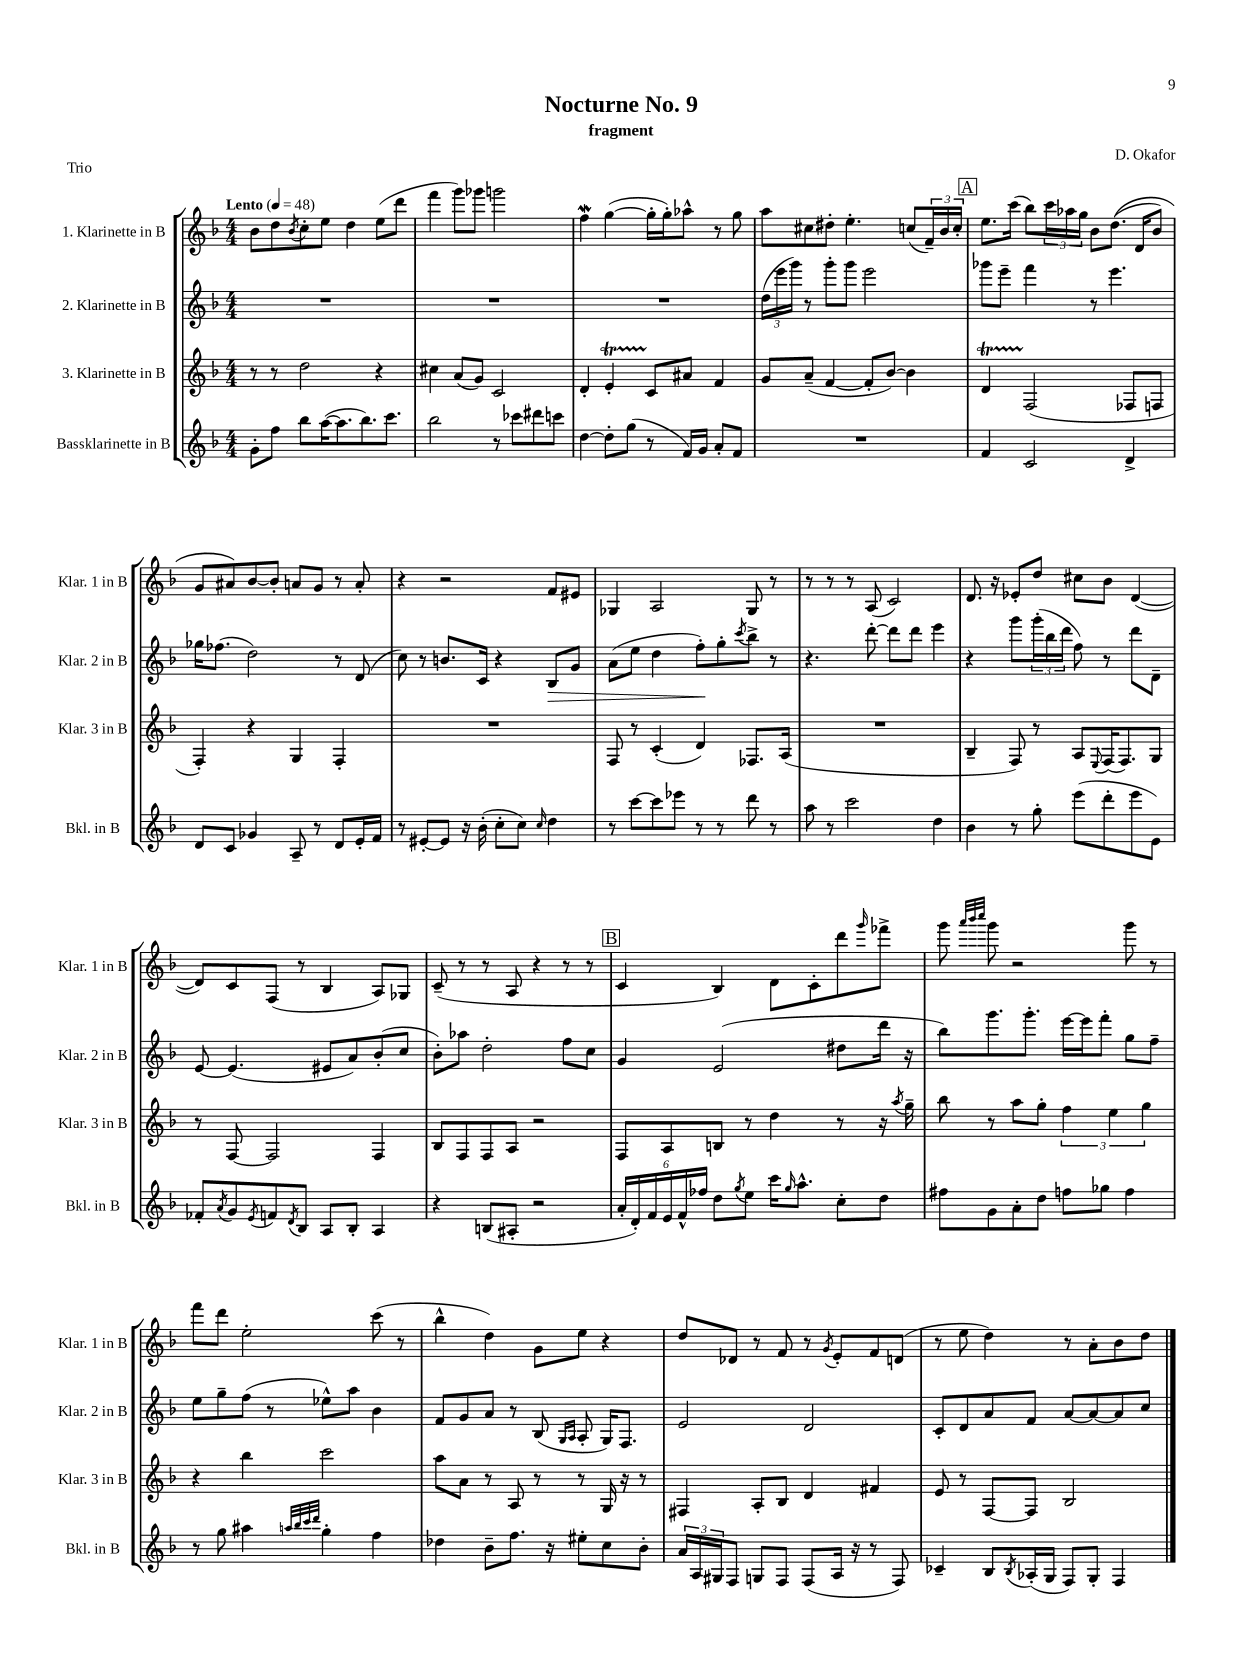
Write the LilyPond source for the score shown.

\header { title = "Nocturne No. 9" composer = "D. Okafor" subtitle = "fragment" piece = "Trio" }
<<
\new StaffGroup <<
\new Staff = "s0" \with { instrumentName = "1. Klarinette in B" shortInstrumentName = "Klar. 1 in B" } {
    \clef treble \key f \major \numericTimeSignature \time 4/4 \tempo "Lento" 4 = 48
    bes'8 d''8 \acciaccatura { bes'8 } c''8-. e''8 d''4 e''8( d'''8 |
    f'''4 g'''8) ges'''8 g'''2 |
    f''4\mordent g''4~( g''16-. g''16-.) aes''8-^ r8 g''8 |
    a''8 cis''8 dis''8-. e''4.-. c''8( \tuplet 3/2 { f'16--) bes'16 c''16-. } |
    \mark \markup { \box "A" } e''8. c'''16( bes''8) \tuplet 3/2 { c'''16 aes''16 g''16 } bes'8 d''8.(\( d'16 bes'8) |
    g'8 ais'8\) bes'8~ bes'8-. a'8 g'8 r8 a'8-. |
    r4 r2 f'8 eis'8 |
    ges4 a2 ges8 r8 |
    r8 r8 r8 a8( c'2) |
    d'8. r16 ees'8-. d''8 cis''8 bes'8 d'4~( |
    d'8) c'8 f8( r8 bes4 a8) ges8 |
    c'8--( r8 r8 a8 r4 r8 r8 |
    \mark \markup { \box "B" } c'4 bes4) d'8 c'8-. d'''8 \grace { g'''16 } fes'''8-> |
    g'''8 \grace { a'''32 bes'''32 c''''32 } g'''8 r2 g'''8 r8 |
    f'''8 d'''8 e''2-. c'''8( r8 |
    bes''4-^ d''4) g'8 e''8 r4 |
    d''8 des'8 r8 f'8 r8 \acciaccatura { g'8 } e'8-. f'8 d'8( |
    r8 e''8 d''4) r8 a'8-. bes'8 d''8 \bar "|." |
}
\new Staff = "s1" \with { instrumentName = "2. Klarinette in B" shortInstrumentName = "Klar. 2 in B" } {
    \clef treble \key f \major \numericTimeSignature \time 4/4
    R1 |
    R1 |
    R1 |
    \tuplet 3/2 { d''16( e'''16 g'''16) } r8 g'''8-. g'''8 e'''2 |
    \mark \markup { \box "A" } ges'''8 e'''8-- f'''4 r8 e'''4. |
    ges''16 fes''8.( d''2) r8 d'8( |
    c''8) r8 b'8. c'16 r4 bes8\> g'8 |
    a'8( e''8 d''4 f''8-.\!) g''8-. \acciaccatura { c'''8 } bes''8-> r8 |
    r4. d'''8~-. d'''8 d'''8 e'''4 |
    r4 g'''8 \tuplet 3/2 { g'''16-.( bes''16 d'''16 } f''8) r8 d'''8 d'8-- |
    e'8~ e'4.( eis'8 a'8) bes'8-.( c''8 |
    bes'8-.) aes''8 d''2-. f''8 c''8 |
    \mark \markup { \box "B" } g'4 e'2( dis''8 d'''16 r16 |
    bes''8) g'''8. g'''8.-. e'''16~ e'''16 f'''8-. g''8 f''8-- |
    e''8 g''8-- f''8( r8 ees''8-^) a''8 bes'4 |
    f'8 g'8 a'8 r8 bes8( \grace { g16 a16 } a8-. g16) f8. |
    e'2 d'2 |
    c'8-. d'8 a'8 f'8 a'8~ a'8~ a'8 c''8 \bar "|." |
}
\new Staff = "s2" \with { instrumentName = "3. Klarinette in B" shortInstrumentName = "Klar. 3 in B" } {
    \clef treble \key f \major \numericTimeSignature \time 4/4
    r8 r8 d''2 r4 |
    cis''4 a'8( g'8) c'2 |
    d'4-. e'4-.\startTrillSpan c'8\stopTrillSpan ais'8 f'4 |
    g'8 a'8--( f'4~ f'8-. bes'8~) bes'4 |
    \mark \markup { \box "A" } d'4\startTrillSpan f2\stopTrillSpan( fes8 f8 |
    f4-.) r4 g4 f4-. |
    R1 |
    f8 r8 c'4-.( d'4) fes8. a16( |
    R1 |
    bes4-- f8) r8 a8 \appoggiatura { e8 } f16( f8.) g8 |
    r8 f8~ f2 f4 |
    bes8 f8 f8 a8 r2 |
    \mark \markup { \box "B" } f8 a8 b8 r8 d''4 r8 r16 \acciaccatura { a''8 } g''16-- |
    bes''8 r8 a''8 g''8-. \tuplet 3/2 { f''4 e''4 g''4 } |
    r4 bes''4 c'''2 |
    a''8 a'8 r8 a8 r8 r8 g16 r16 r8 |
    fis4 a8-. bes8 d'4 fis'4 |
    e'8 r8 f8~ f8 bes2 \bar "|." |
}
\new Staff = "s3" \with { instrumentName = "Bassklarinette in B" shortInstrumentName = "Bkl. in B" } {
    \clef treble \key f \major \numericTimeSignature \time 4/4
    g'8-. f''8 bes''8 a''16~( a''8. bes''8.) c'''8. |
    bes''2 r8 ces'''8 dis'''8 c'''8 |
    d''4~ d''8-. g''8( r8 f'16) g'16 a'8-. f'8 |
    R1 |
    \mark \markup { \box "A" } f'4 c'2 d'4-> |
    d'8 c'8 ges'4 a8-- r8 d'8 e'16-. f'16 |
    r8 eis'8~-. eis'8 r16 bes'16-.( c''8-. c''8) \grace { c''16 } d''4 |
    r8 c'''8~ c'''8 ees'''8 r8 r8 d'''8 r8 |
    a''8 r8 c'''2 d''4 |
    bes'4 r8 g''8-. e'''8( d'''8-. e'''8 e'8) |
    fes'8-. \acciaccatura { a'8 } g'8 \acciaccatura { e'8 } f'8 \acciaccatura { d'8 } bes8 a8 bes8-. a4 |
    r4 b8( ais8-. r2 |
    \mark \markup { \box "B" } \tuplet 6/4 { a'16-. d'16-.) f'16 e'16 f'16-^ fes''16 } d''8 \acciaccatura { g''8 } e''8 c'''16 \grace { g''16 } a''8.-^ c''8-. d''8 |
    fis''8 g'8 a'8-. d''8 f''8 ges''8 f''4 |
    r8 g''8 ais''4 \grace { a''32 bes''32 c'''32 d'''32 } g''4-. f''4 |
    des''4 bes'8-- f''8. r16 eis''8-. c''8 bes'8-. |
    \tuplet 3/2 { a'16 a16 gis16 } f8 g8 f8 f8( a16 r16 r8 f8) |
    ces'4-- bes8 \acciaccatura { bes8 } aes16-.( g16 f8) g8-. f4 \bar "|." |
}
>>
>>
\layout { \context { \Score \remove "Bar_number_engraver" } }
